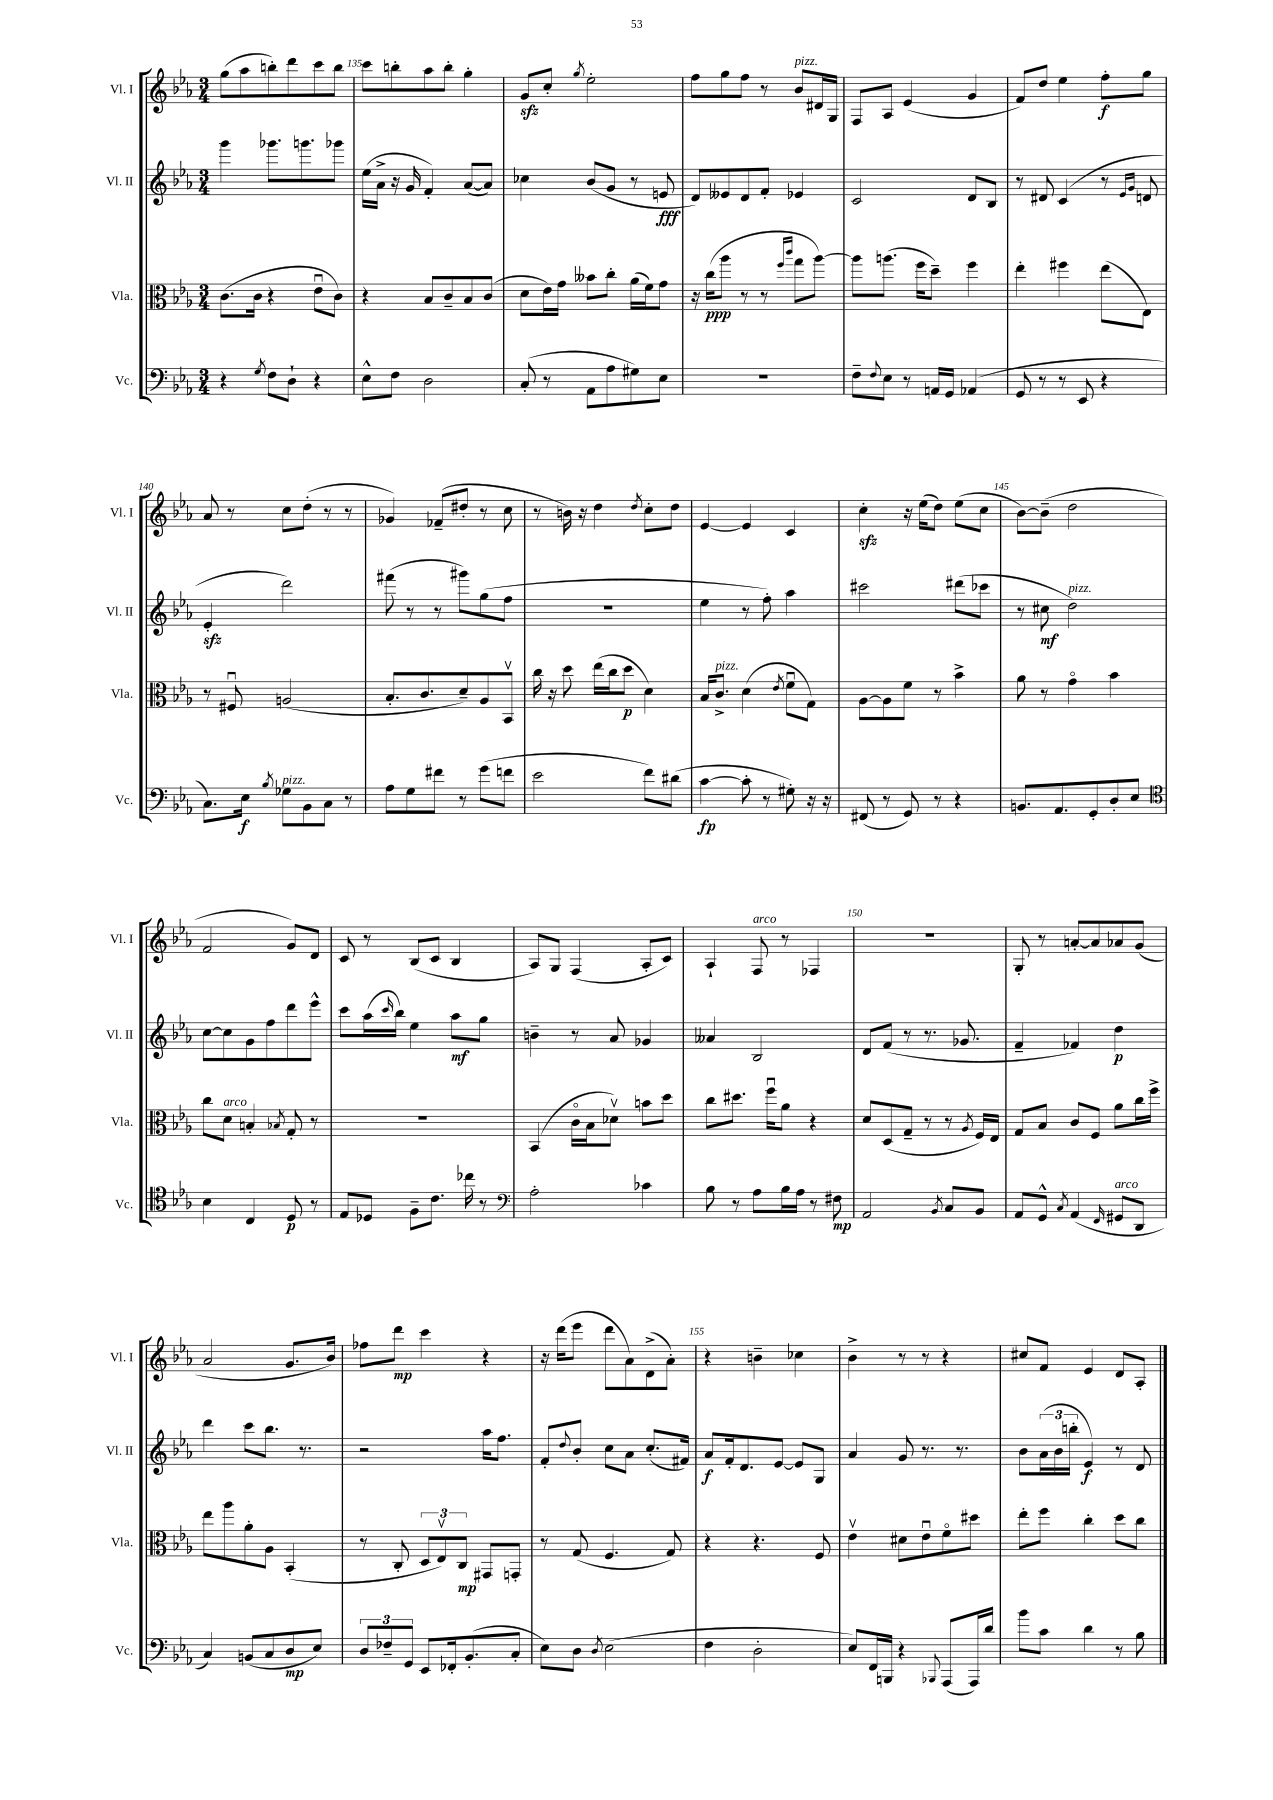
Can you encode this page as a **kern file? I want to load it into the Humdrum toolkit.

**kern	**kern	**kern	**kern
*staff4	*staff3	*staff2	*staff1
*clefF4	*clefC3	*clefG2	*clefG2
*k[b-e-a-]	*k[b-e-a-]	*k[b-e-a-]	*k[b-e-a-]
*M3/4	*M3/4	*M3/4	*M3/4
4r	(8.c	4ggg	(8gg
.	.	.	8aa-
.	16c	.	.
8qG	.	.	.
8F	4r	8.ggg-	8bb')
8D`	.	.	8ddd
.	.	8.ggg	.
4r	8e-u	.	8ccc
.	8c)	8ggg-	8bb
=	=	=	=
8E-^^	4r	(16ee-	8ccc
.	.	16a-^	.
8F	.	16r	8bb'
.	.	16g	.
2D	8B-	4f')	8aa-
.	8c~	.	8bb'
.	8B-	([8a-	4gg'
.	(8c	8a-])	.
=	=	=	=
(8C'	8d	4cc-	8g
8r	16e-)	.	8cc'
.	16g	.	.
.	.	.	8qgg
8AA-	8b--	(8b-	2ee-'
8A-	8cc'	8g	.
8G#)	(16a-	8r	.
.	16f)	.	.
8E-	8g	8e	.
=	=	=	=
2.r	16r	8d)	8ff
.	(16cc	.	.
.	8aa-	8e--	8gg
.	8r	8d	8ff
.	8r	8f'	8r
.	16qqff	.	.
.	16qqccc	.	.
.	8gg	4e-	8b-
.	[8aa-)	.	16d#
.	.	.	16G
=	=	=	=
8F~	8aa-]	2c	8F
8qqF	.	.	.
8E-	(8.aa	.	8A-
8r	.	.	(4e-
.	16ff	.	.
16AA	8dd~)	.	.
16GG	.	.	.
(4AA-	4ff	8d	4g
.	.	8B-	.
=	=	=	=
8GG	4ee-'	8r	8f)
8r	.	8d#	8dd
8r	4ff#	(4c	4ee-
8EE-	.	.	.
4r	(8ee-	8r	8ff'
.	.	16qqe-	.
.	.	16qqg	.
.	8E-)	8d	8gg
=	=	=	=
8.C)	8r	4e-'	8a-
.	8F#u	.	8r
16E-	.	.	.
8qB-	.	.	.
8G-	(2A	2ddd)	8cc
8BB-	.	.	(8dd'
8C	.	.	8r
8r	.	.	8r
=	=	=	=
8A-	8.B-'	(8fff#	4g-)
8G	.	8r	.
.	8.c	.	.
8f#	.	8r	(8f-~
8r	8d~)	8ggg#)	8dd#'
(8g	8A-	(8gg	8r
8f	8BB-v	8ff	8cc
=	=	=	=
2e-	16cc	2.r	8r
.	16r	.	.
.	8dd	.	16b)
.	.	.	16r
.	(16ee-	.	4dd
.	16cc	.	.
.	8dd	.	.
.	.	.	8qdd
8f)	4d)	.	8cc'
(8d#	.	.	8dd
=	=	=	=
[4c	16B-	4ee-	[4e-
.	8.c^	.	.
8c']	(4d	8r	4e-]
8r	.	8ff')	.
.	8qe-	.	.
8G#')	8fu	4aa-	4c
16r	8G)	.	.
16r	.	.	.
=	=	=	=
(8FF#	[8A-	2ccc#	4cc'
8r	8A-]	.	.
8GG)	8f	.	16r
.	.	.	(16ee-
8r	8r	.	8dd)
4r	4b-^	(8ddd#	(8ee-
.	.	8ccc-	8cc
=	=	=	=
8.BB	8a-	8r	[8b-)
.	8r	8cc#	(8b-~]
8.AA-	.	.	.
.	4go	2dd)	2dd
8GG'	.	.	.
8D'	4b-	.	.
8E-	.	.	.
=	=	=	=
*clefC4	*	*	*
4B-	8cc	[8cc	2f
.	8d	8cc]	.
4C	4B'	8g	.
.	.	8ff	.
.	8qB-	.	.
8D	8G'	8ddd	8g)
8r	8r	8eee-^^	8d
=	=	=	=
8E-	2.r	8ccc	8c
8D-	.	(16aa-	8r
.	.	16qqccc	.
.	.	16bb-)	.
8F~	.	4ee-	(8B-
8.c	.	.	8c
.	.	8aa-	4B-
16cc-	.	.	.
8r	.	8gg	.
=	=	=	=
*clefF4	*	*	*
2A-'	(4BB-	4b~	8A-)
.	.	.	8G
.	16co	8r	(4F
.	16B-	.	.
.	8d-v)	8a-	.
4c-	8b	4g-	8A-'
.	8dd	.	8c)
=	=	=	=
8B-	8cc	4a--	4A-`
8r	8.dd#	.	.
8A-	.	2B-	8F
.	16ffu	.	.
16B-	8a-	.	8r
16A-	.	.	.
8r	4r	.	4F-
8F#	.	.	.
=	=	=	=
2AA-	8d	8d	2.r
.	(8D	(8f	.
.	8G~	8r	.
.	8r	8.r	.
8qBB-	.	.	.
8C	8r	.	.
.	.	8.g-	.
.	8qA-	.	.
8BB-	16F)	.	.
.	16E-	.	.
=	=	=	=
8AA-	8G	4f~	8G'
8GG^^	8B-	.	8r
8qC	.	.	.
(4AA-	8c	4f-)	[8a'
.	8F	.	8a]
16qqFF	.	.	.
8GG#	8a-	4dd	8a-
8DD	16cc	.	(8g
.	16ff^	.	.
=	=	=	=
4C)	8ee-	4ddd	2a-
.	8aa-	.	.
(8BB	8a-'	8ccc	.
8C	8A-	8.bb-	.
8D	(4BB-'	.	8.g
.	.	8.r	.
8E-)	.	.	.
.	.	.	16b-)
=	=	=	=
12D	8r	2r	8ff-
12F-~	.	.	.
.	8C'	.	8ddd
12GG	.	.	.
8EE-	12D	.	4ccc
.	12E-v)	.	.
16FF-'	.	.	.
.	12C	.	.
(8.BB-'	.	.	.
.	8GG#	16aa-	4r
.	.	8.ff	.
8C'	8GG'	.	.
=	=	=	=
8E-)	8r	8f'	16r
.	.	.	(16ddd
.	.	8qqdd	.
8D	(8G	8b-'	8eee-
8qD	.	.	.
(2E-	4.F	8cc	8ddd
.	.	8a-	8a-)
.	.	(8.cc'	(8d^
.	8G)	.	8a-')
.	.	16f#)	.
=	=	=	=
4F	4r	8a-	4r
.	.	16f'	.
.	.	8.d	.
2D'	4.r	.	4b~
.	.	[8e-	.
.	.	8e-]	4cc-
.	8F	8G	.
=	=	=	=
8E-)	4e-v	4a-	4b-^
16FF	.	.	.
16BBB	.	.	.
4r	8d#	8g	8r
.	8e-u	8.r	8r
8qqBBB-	.	.	.
(8AAA-	8fo	.	4r
.	.	8.r	.
16AAA-)	8dd#	.	.
16d	.	.	.
=	=	=	=
8b-	8ee-'	8b-	8cc#
8c	8ff	(24a-	8f
.	.	24b-	.
.	.	24bb'	.
4d	4cc'	4e-)	4e-
8r	8dd	8r	8d
8B-	8cc	8d	8A-'
==	==	==	==
*-	*-	*-	*-
